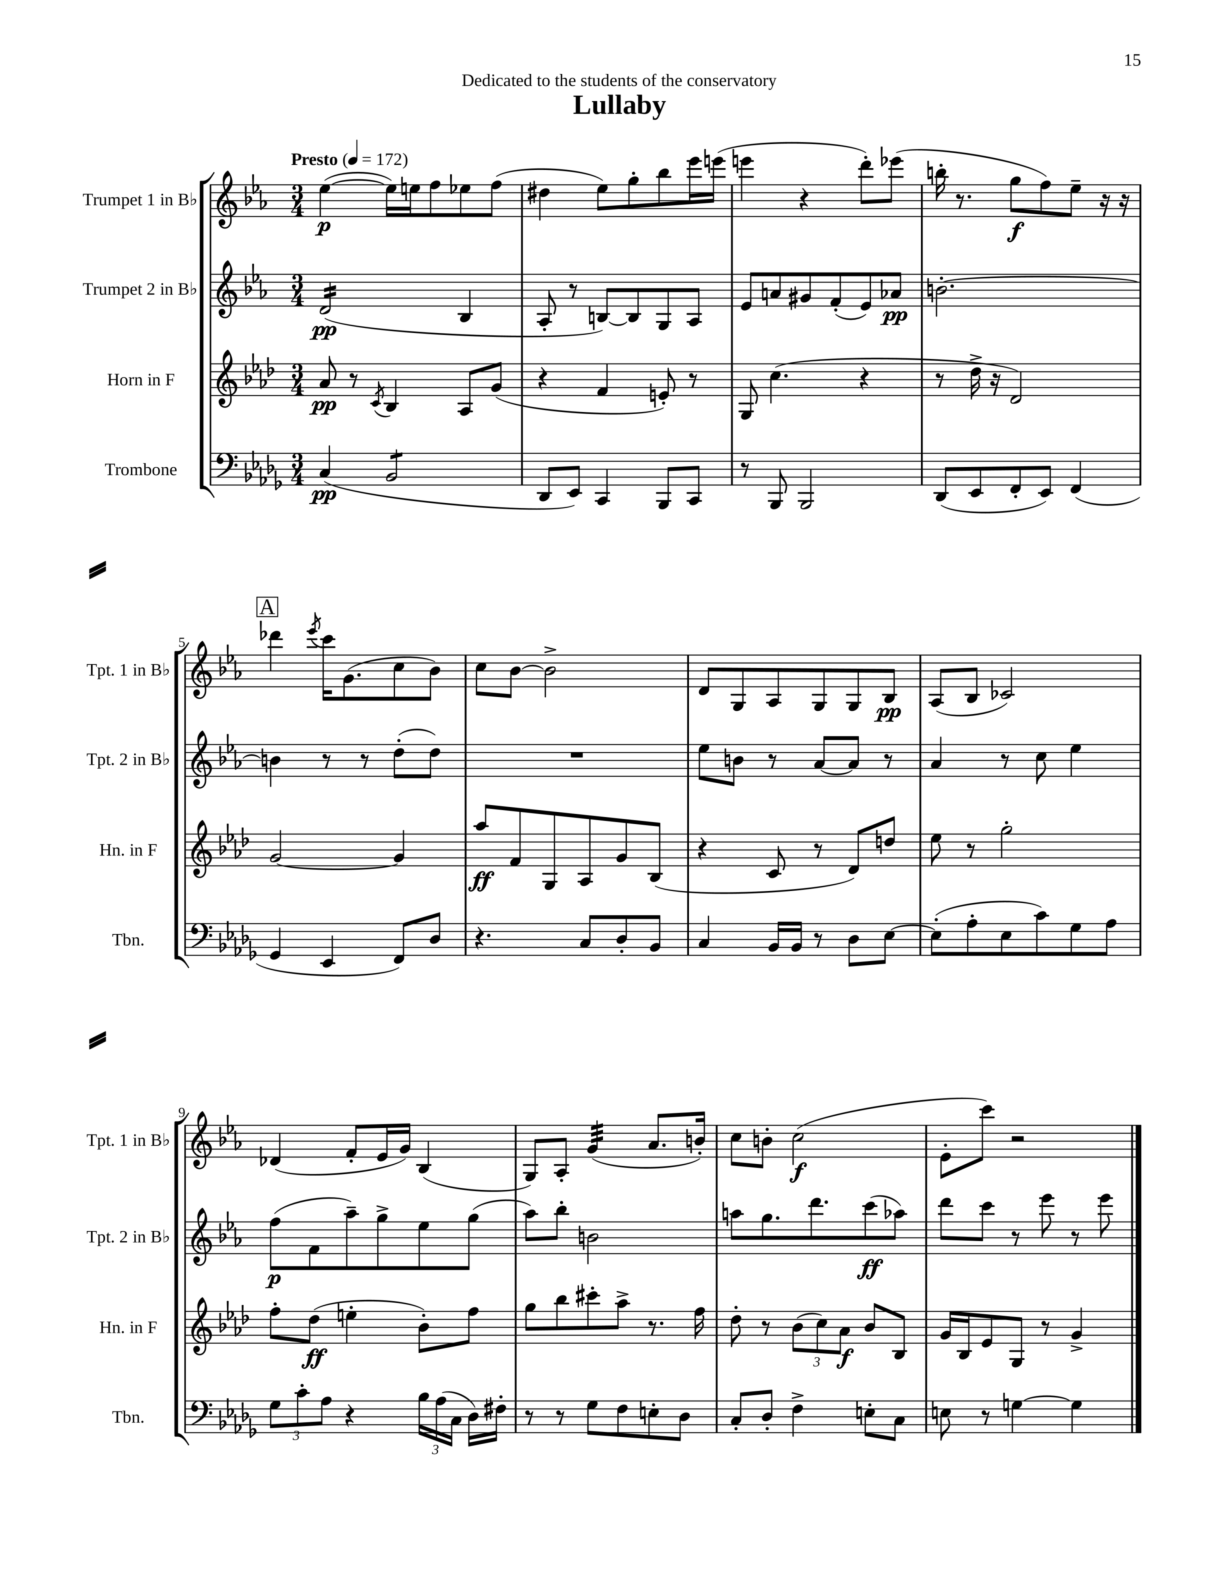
\header { title = "Lullaby" dedication = "Dedicated to the students of the conservatory" }
<<
\new StaffGroup <<
\new Staff = "s0" \with { instrumentName = "Trumpet 1 in Bb" shortInstrumentName = "Tpt. 1 in Bb" } {
    \clef treble \key ees \major \numericTimeSignature \time 3/4 \tempo "Presto" 4 = 172
    \autoBeamOff ees''4~\p( ees''16[) e''16 f''8 ees''8 f''8]( |
    dis''4 ees''8[) g''8-. bes''8 ees'''16 e'''16]( |
    e'''4 r4 d'''8[-.) ees'''8]( |
    b''16-. r8. g''8[\f f''8) ees''8]-- r16 r16 |
    \mark \markup { \box "A" } des'''4 \acciaccatura { ees'''8 } c'''16[ g'8.( c''8 bes'8]) |
    c''8[ bes'8]~ bes'2-> |
    d'8[ g8 aes8 g8 g8 bes8]\pp |
    aes8[( bes8] ces'2) |
    des'4( f'8[-. ees'16 g'16]) bes4( |
    g8[) aes8]-. g'4:32( aes'8.[ b'16]-.) |
    c''8[ b'8]-. c''2\f( |
    ees'8[-. c'''8]) r2 \bar "|." |
}
\new Staff = "s1" \with { instrumentName = "Trumpet 2 in Bb" shortInstrumentName = "Tpt. 2 in Bb" } {
    \clef treble \key ees \major \numericTimeSignature \time 3/4
    \autoBeamOff d'2:16\pp( bes4 |
    aes8-. r8 b8[~) b8 g8 aes8] |
    ees'8[ a'8 gis'8 f'8-.( ees'8) aes'8]\pp |
    b'2.~-. |
    \mark \markup { \box "A" } b'4 r8 r8 d''8[-.( d''8]) |
    R2. |
    ees''8[ b'8] r8 aes'8[~ aes'8] r8 |
    aes'4 r8 c''8 ees''4 |
    f''8[\p( f'8 aes''8--) g''8-> ees''8 g''8]( |
    aes''8[) bes''8]-. b'2 |
    a''8[ g''8. d'''8. c'''8\ff( aes''8]) |
    d'''8[ c'''8] r8 ees'''8 r8 ees'''8 \bar "|." |
}
\new Staff = "s2" \with { instrumentName = "Horn in F" shortInstrumentName = "Hn. in F" } {
    \clef treble \key aes \major \numericTimeSignature \time 3/4
    \autoBeamOff aes'8\pp r8 \acciaccatura { c'8 } bes4 aes8[ g'8]( |
    r4 f'4 e'8-.) r8 |
    g8 c''4.( r4 |
    r8 des''16-> r16 des'2) |
    \mark \markup { \box "A" } g'2~ g'4 |
    aes''8[\ff f'8 g8 aes8 g'8 bes8]( |
    r4 c'8 r8 des'8[) d''8] |
    ees''8 r8 g''2-. |
    f''8[-. des''8]\ff( e''4-. bes'8[-.) f''8] |
    g''8[ bes''8 cis'''8-. aes''8]-> r8. f''16 |
    des''8-. r8 \tuplet 3/2 { bes'8[( c''8) aes'8]\f } bes'8[ bes8] |
    g'16[ bes16 ees'8 g8] r8 g'4-> \bar "|." |
}
\new Staff = "s3" \with { instrumentName = "Trombone" shortInstrumentName = "Tbn." } {
    \clef bass \key des \major \numericTimeSignature \time 3/4
    \autoBeamOff c4\pp( bes,2:8 |
    des,8[ ees,8]) c,4 bes,,8[ c,8] |
    r8 bes,,8 bes,,2 |
    des,8[( ees,8 f,8-. ees,8]) f,4( |
    \mark \markup { \box "A" } ges,4 ees,4 f,8[) des8] |
    r4. c8[ des8-. bes,8] |
    c4 bes,16[ bes,16] r8 des8[ ees8]~ |
    ees8[-.( aes8-. ees8 c'8) ges8 aes8] |
    \tuplet 3/2 { ges8[ c'8-. aes8] } r4 \tuplet 3/2 { bes16[ aes16( c16] } des16[) fis16]-. |
    r8 r8 ges8[ f8 e8-. des8] |
    c8[-. des8]-. f4-> e8[-. c8] |
    e8 r8 g4~ g4 \bar "|." |
}
>>
>>
